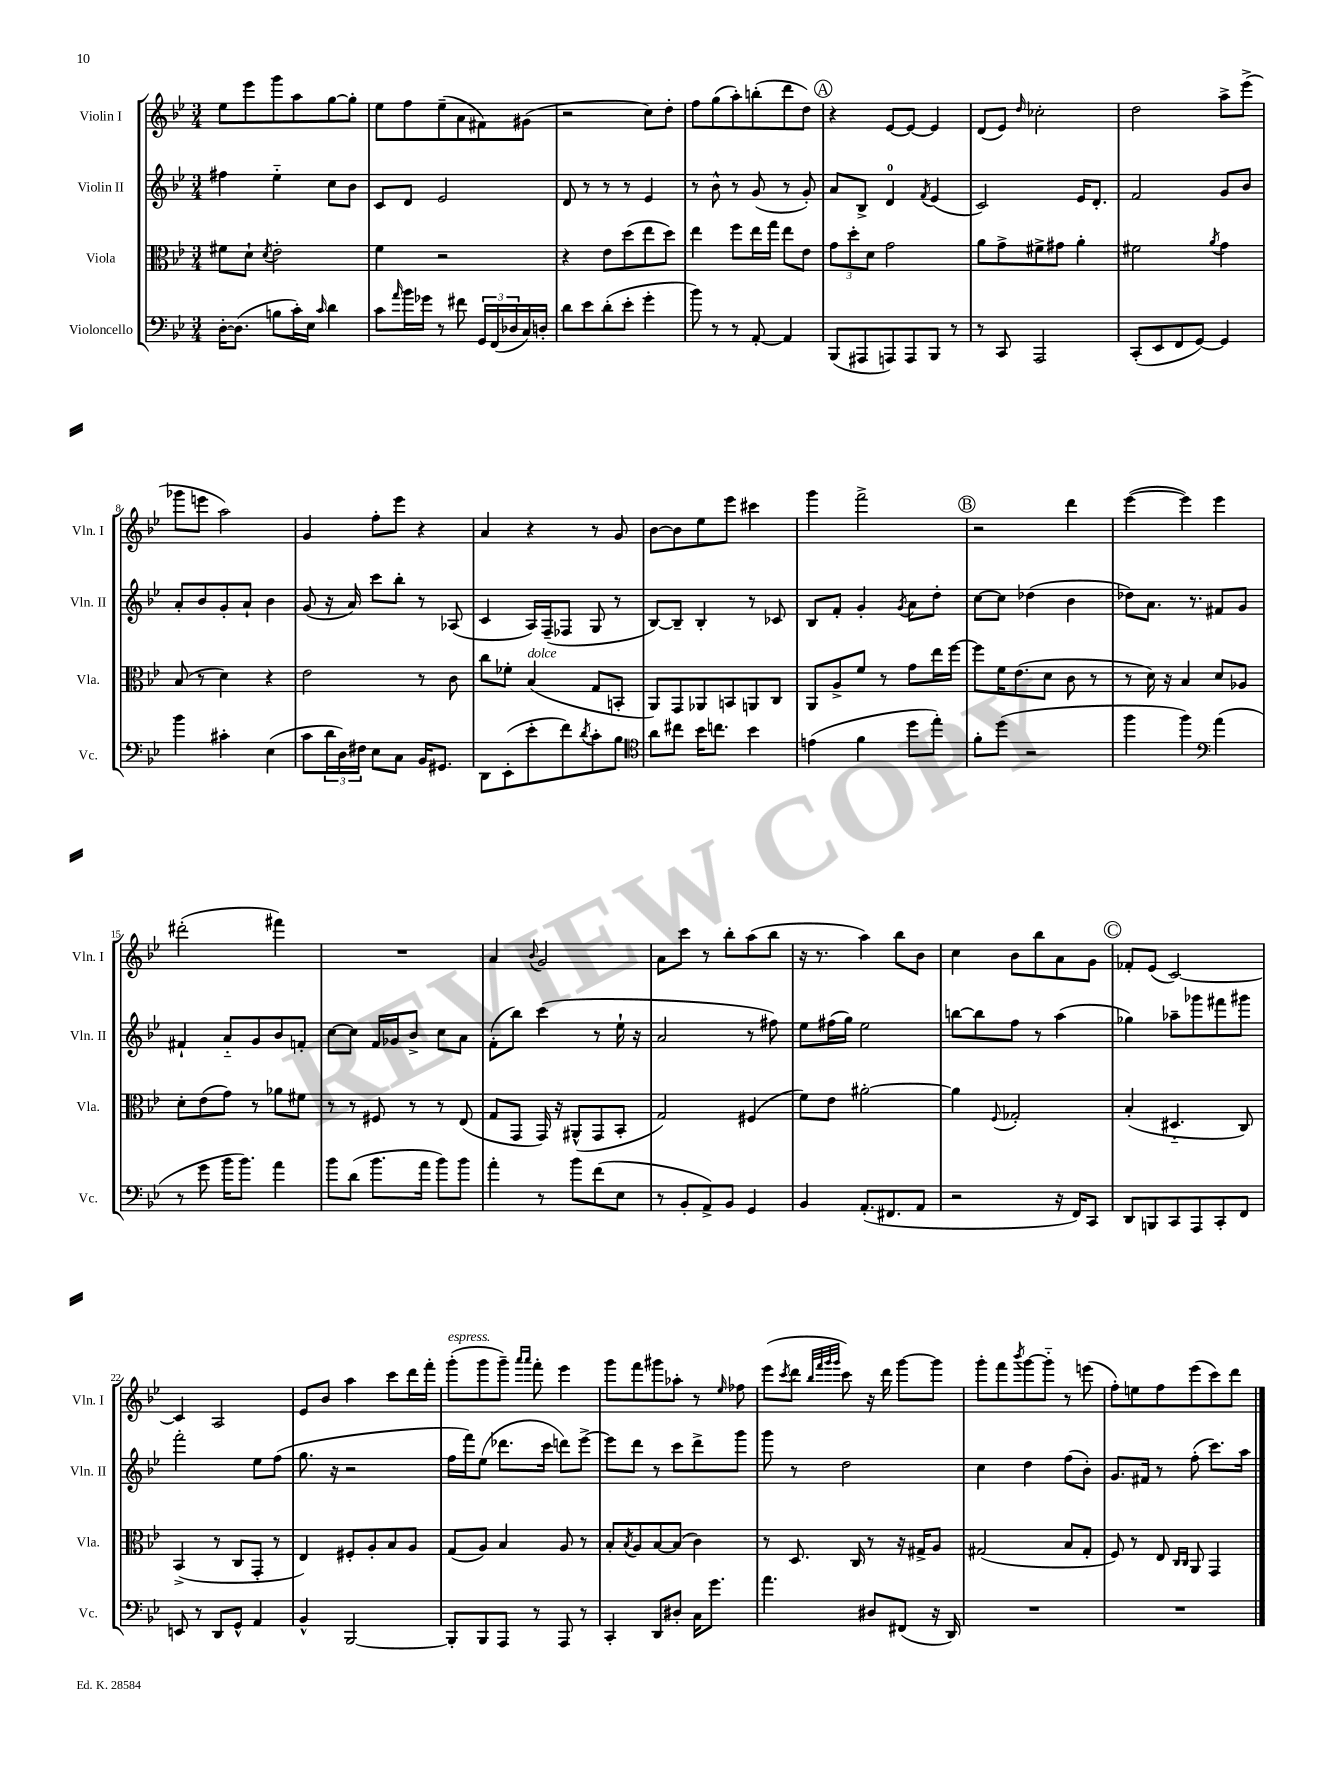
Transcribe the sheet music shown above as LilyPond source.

<<
\new StaffGroup <<
\new Staff = "s0" \with { instrumentName = "Violin I" shortInstrumentName = "Vln. I" } {
    \clef treble \key bes \major \numericTimeSignature \time 3/4
    ees''8 ees'''8 g'''8 a''8 g''8~ g''8-. |
    ees''8 f''8 ees''8--( a'8 fis'8) gis'8( |
    r2 c''8) d''8-. |
    f''8 g''8( a''8-.) b''8-.( d'''8 d''8) |
    \mark \markup { \circle "A" } r4 ees'8~ ees'8~ ees'4 |
    d'8( ees'8) \grace { d''16 } ces''2-. |
    d''2 a''8-> ees'''8->( |
    ges'''8 e'''8 a''2) |
    g'4 f''8-. ees'''8 r4 |
    a'4 r4 r8 g'8 |
    bes'8~ bes'8 ees''8 ees'''8 cis'''4 |
    g'''4 f'''2-> |
    \mark \markup { \circle "B" } r2 d'''4 |
    ees'''4~( ees'''4) ees'''4 |
    dis'''2-.( fis'''4) |
    R2. |
    a'4 \appoggiatura { bes'8 } g'2 |
    a'8 c'''8 r8 bes''8-. a''8( bes''8 |
    r16 r8. a''4) bes''8 bes'8 |
    c''4 bes'8 bes''8 a'8 g'8 |
    \mark \markup { \circle "C" } fes'8-. ees'8( c'2~) |
    c'4 a2 |
    ees'8 bes'8 a''4 c'''8 d'''16 f'''16-. |
    g'''8-.^\markup { \italic "espress." }( g'''8 g'''8--) \grace { a'''16 a'''16 } f'''8-. ees'''4 |
    g'''8 f'''8 gis'''8 aes''8-. r8 \grace { ees''16 } fes''8 |
    ees'''8( \acciaccatura { c'''8 } d'''8 \grace { bes''32 f'''32 g'''32 g'''32 } c'''8) r16 d'''16 g'''8~ g'''8 |
    g'''8-. f'''8 \acciaccatura { bes'''8 } g'''8~ g'''8-_ r8 e'''8( |
    f''8-.) e''8 f''8 ees'''8( c'''8) d'''8 \bar "|." |
}
\new Staff = "s1" \with { instrumentName = "Violin II" shortInstrumentName = "Vln. II" } {
    \clef treble \key bes \major \numericTimeSignature \time 3/4
    fis''4 ees''4-_ c''8 bes'8 |
    c'8 d'8 ees'2 |
    d'8 r8 r8 r8 ees'4 |
    r8 bes'8-^ r8 g'8( r8 g'8-.) |
    \mark \markup { \circle "A" } a'8 bes8-> d'4-0 \acciaccatura { f'8 } ees'4( |
    c'2) ees'16 d'8.-. |
    f'2 g'8 bes'8 |
    a'8-. bes'8 g'8-. a'8-! bes'4 |
    g'8( r16 a'16) c'''8 bes''8-. r8 aes8( |
    c'4 a16) f16--( fes8 g8 r8 |
    bes8~) bes8-- bes4-. r8 ces'8 |
    bes8 f'8-. g'4-. \acciaccatura { g'8 } a'8 d''8-. |
    \mark \markup { \circle "B" } c''8~ c''8 des''4( bes'4 |
    des''8) a'8. r8. fis'8 g'8 |
    fis'4-! a'8-_ g'8 bes'8 f'8-. |
    c''8~ c''8 f'16 ges'16 bes'8-> c''8 a'8 |
    f'8-.( bes''8) c'''4( r8 ees''16-! r16 |
    a'2 r8 fis''8) |
    ees''8 fis''16( g''16) ees''2 |
    b''8~ b''8 f''8 r8 a''4( |
    \mark \markup { \circle "C" } ges''4) aes''8-- ges'''8 fis'''8 gis'''8 |
    f'''2-. ees''8 f''8( |
    g''8. r16 r2 |
    f''16 f'''16) ees''8( des'''8. c'''16 d'''8) ees'''8~-> |
    ees'''8 d'''8 r8 c'''8 d'''8-> g'''8 |
    g'''8 r8 d''2 |
    c''4 d''4 f''8( bes'8-.) |
    g'8. fis'16 r8 f''8-.( c'''8.) a''16 \bar "|." |
}
\new Staff = "s2" \with { instrumentName = "Viola" shortInstrumentName = "Vla." } {
    \clef alto \key bes \major \numericTimeSignature \time 3/4
    fis'8 d'8-! \acciaccatura { d'8 } ees'2-. |
    f'4 r2 |
    r4 ees'8 d''8( ees''8 d''8) |
    ees''4 f''8 ees''16 g''16 ees''8 ees'8 |
    \mark \markup { \circle "A" } \tuplet 3/2 { g'8 d''8-. d'8 } g'2 |
    a'8 g'8-> fis'8-> gis'8 a'4-. |
    fis'2 \acciaccatura { a'8 } g'4 |
    bes8( r8 d'4) r4 |
    ees'2 r8 c'8 |
    c''8 fes'8-. bes4^\markup { \italic "dolce" }( g8 b,8-. |
    a,8) g,8 aes,8 b,8 a,8 c8 |
    a,8 a8-> f'8 r8 g'8 ees''16 f''16~ |
    \mark \markup { \circle "B" } f''8 f'16 ees'8.( d'8 c'8 r8 |
    r8 d'16) r16 bes4 d'8 aes8 |
    d'8-. ees'8( g'8) r8 aes'8 fis'8 |
    r8 r8 fis8 r8 r8 ees8( |
    g8 g,8 g,16) r16 ais,8-^( g,8 bes,8-. |
    g2) fis4( |
    f'8) ees'8 ais'2~-. |
    ais'4 \appoggiatura { f8 } ges2-. |
    \mark \markup { \circle "C" } bes4-.( dis4.-_ c8) |
    bes,4->( r8 c8 g,8-. r8 |
    ees4) fis8-. a8-. bes8 a8 |
    g8( a8) bes4 a8 r8 |
    bes8-. \acciaccatura { bes8 } a8 bes8~ bes8( c'4) |
    r8 d8. c16 r8 r16 gis16-> a8 |
    gis2( bes8 gis8-. |
    f8) r8 ees8 \grace { c16 c16 } a,8 g,4 \bar "|." |
}
\new Staff = "s3" \with { instrumentName = "Violoncello" shortInstrumentName = "Vc." } {
    \clef bass \key bes \major \numericTimeSignature \time 3/4
    d16~-. d8.( b8 c'16-.) ees16 \grace { c'16 } d'4 |
    c'8 \grace { a'16 } bes'16 ges'16 r8 fis'8 \tuplet 3/2 { g,16 f,16( des16 } c16) d16-. |
    d'8 ees'8 d'8-.( ees'8-. g'4-. |
    bes'8) r8 r8 a,8~-. a,4 |
    \mark \markup { \circle "A" } bes,,8( ais,,8 a,,8) a,,8 bes,,8 r8 |
    r8 c,8 a,,2 |
    c,8-.( ees,8 f,8 g,8~) g,4 |
    bes'4 cis'4-. ees4( |
    c'8 \tuplet 3/2 { d'16 d16) fis16 } ees8 c8 bes,16 gis,8. |
    d,8 ees,8-.( ees'8-. f'8) \acciaccatura { d'8 } c'8-. bes8 |
    \clef tenor a'8 cis''8 bes'16 c''8. bes'4 |
    e'4( f'4 d''8 ees''8-.) |
    \mark \markup { \circle "B" } f'8-. d''8( r2 |
    f''4 f''4) \clef bass a'4( |
    r8 g'8 bes'16 bes'8.) a'4 |
    bes'8 d'8( bes'8. a'16 bes'8) bes'8 |
    a'4-. r8 bes'8 f'8( ees8 |
    r8 bes,8-. a,8->) bes,8 g,4 |
    bes,4 a,8.-.( fis,8. a,8 |
    r2 r16 f,16) c,8 |
    \mark \markup { \circle "C" } d,8 b,,8 c,8 a,,8 c,8-. f,8 |
    e,8 r8 d,8 g,8-^ a,4 |
    bes,4-^ bes,,2~ |
    bes,,8-. bes,,8 a,,8 r8 a,,8 r8 |
    c,4-. d,8 dis8-. c16 g'8. |
    a'4. dis8 fis,8( r16 d,16) |
    R2. |
    R2. \bar "|." |
}
>>
>>
